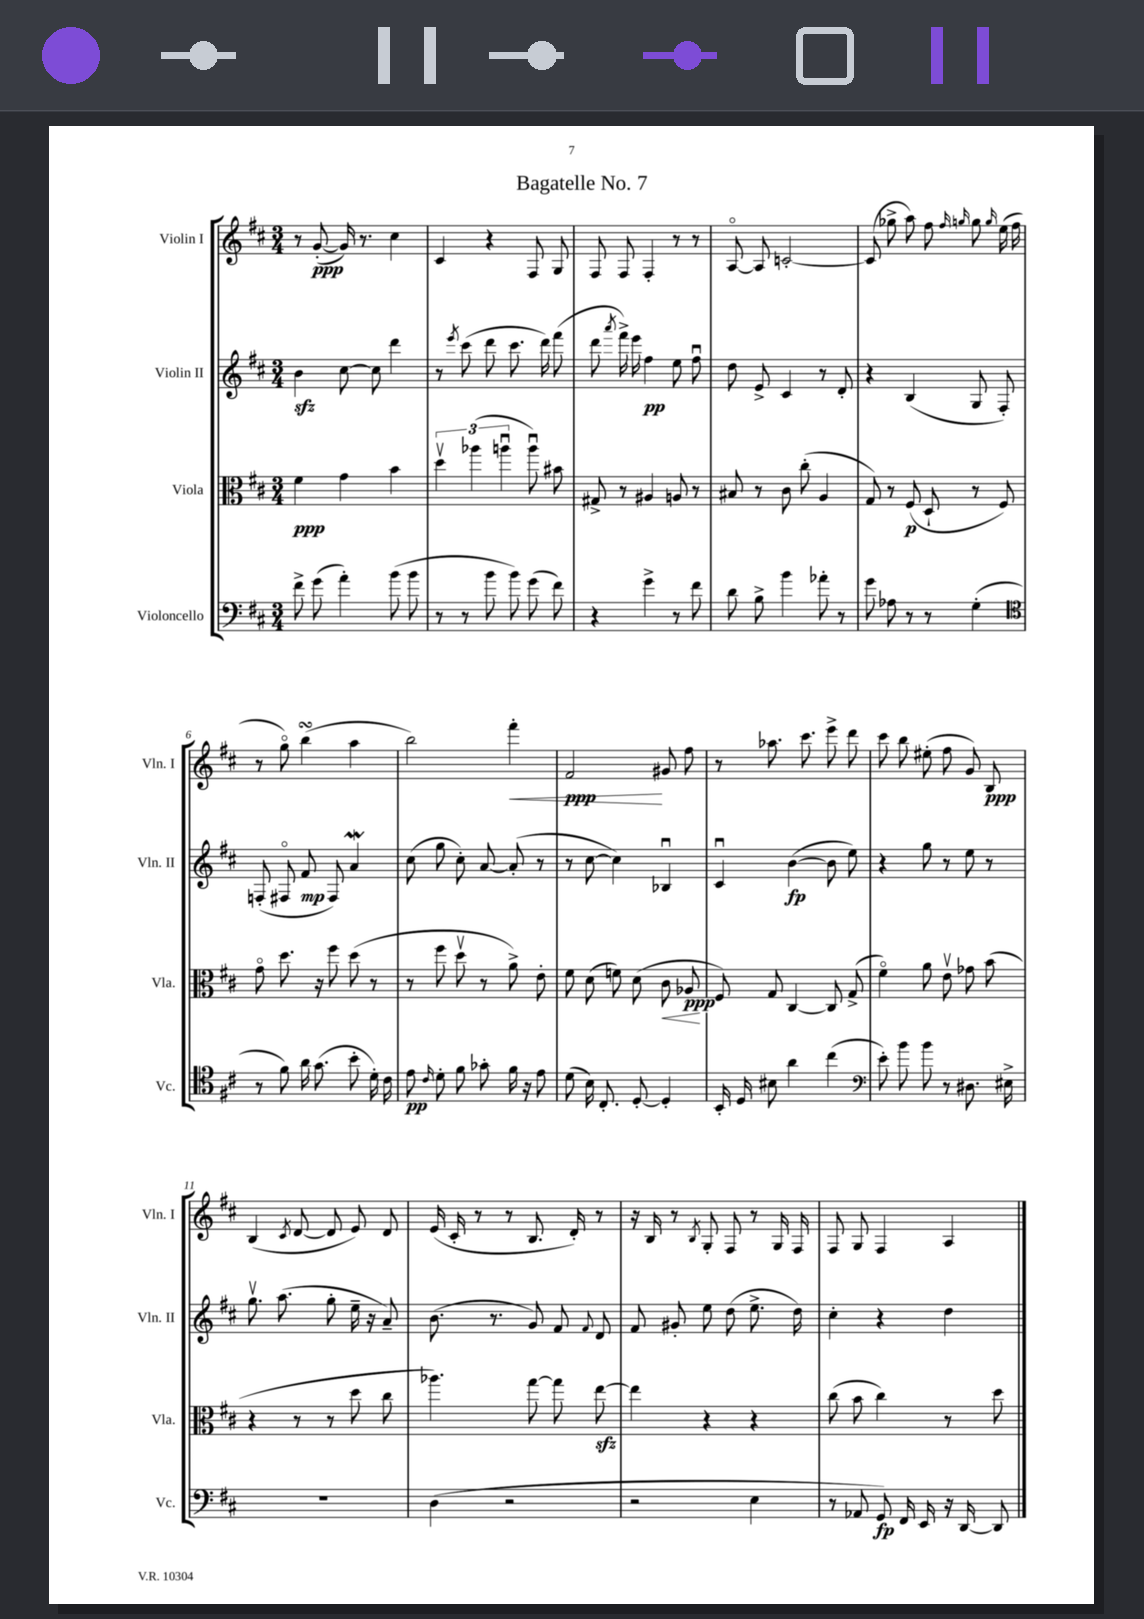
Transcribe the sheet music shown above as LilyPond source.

\header { title = "Bagatelle No. 7" }
<<
\new StaffGroup <<
\new Staff = "s0" \with { instrumentName = "Violin I" shortInstrumentName = "Vln. I" } {
    \clef treble \key d \major \numericTimeSignature \time 3/4
    \autoBeamOff r8 g'8~-.\ppp( g'16) r8. cis''4 |
    cis'4 r4 fis8 g8 |
    fis8 fis8 fis4-. r8 r8 |
    a8~\flageolet a8 c'2~-. |
    c'8( ges''8-> a''8) fis''8 \grace { fis''16 g''16 } g''8 \grace { g''16 } e''16( fis''16 |
    r8 g''8\flageolet) b''4\turn( a''4 |
    b''2) fis'''4-.\< |
    fis'2\ppp\! gis'8 fis''8 |
    r8 aes''8. cis'''8. e'''8-> d'''8 |
    cis'''8 b''8 eis''8-.( fis''8 g'8) b8\ppp |
    b4( \acciaccatura { cis'8 } d'8~ d'8 e'8) d'8 |
    e'16( cis'16-. r8 r8 b8. d'16-.) r8 |
    r16 b16 r8 \acciaccatura { b8 } g8-. fis8 r8 g16 fis16 |
    fis8 g8 fis4 a4 \bar "|." |
}
\new Staff = "s1" \with { instrumentName = "Violin II" shortInstrumentName = "Vln. II" } {
    \clef treble \key d \major \numericTimeSignature \time 3/4
    \autoBeamOff b'4\sfz cis''8~ cis''8 d'''4 |
    r8 \acciaccatura { e'''8 } cis'''8( d'''8 cis'''8. d'''16) fis'''8( |
    d'''8 \acciaccatura { a'''8 } fis'''16->) e'''16 fis''4\pp e''8 fis''8\downbow |
    d''8 e'8-> cis'4 r8 d'8-. |
    r4 b4( g8 fis8-.) |
    f8-.( fis8\flageolet fis'8\mp fis8) a'4\mordent |
    cis''8( g''8 cis''8-.) a'8~ a'8-.( r8 |
    r8 cis''8~ cis''4) bes4\downbow |
    cis'4\downbow b'4~\fp( b'8 e''8) |
    r4 g''8 r8 e''8 r8 |
    g''8.\upbow a''8.( g''8-. e''16-- r16 a'8--) |
    b'8.( r8. g'8) fis'8 \appoggiatura { fis'8 } d'8 |
    fis'8 gis'8-. e''8 d''8( e''8.-> d''16) |
    cis''4-. r4 d''4 \bar "|." |
}
\new Staff = "s2" \with { instrumentName = "Viola" shortInstrumentName = "Vla." } {
    \clef alto \key d \major \numericTimeSignature \time 3/4
    \autoBeamOff fis'4\ppp g'4 b'4 |
    \tuplet 3/2 { d''4\upbow aes''4( a''4\downbow } a''8\downbow) bis'8 |
    gis8-> r8 ais4 a8 r8 |
    bis8 r8 cis'8 cis''8-.( a4 |
    g8) r8 fis8\p( d8-! r8 fis8) |
    g'8\flageolet d''8. r16 fis''8 d''8( r8 |
    r8 fis''8 d''8\upbow r8 a'8->) e'8-. |
    fis'8 d'8( f'8) d'8( cis'8\< aes8\ppp\! |
    fis8) g8 cis4~ cis8 g8->( |
    fis'4\flageolet) a'8 e'8\upbow ges'8 b'8( |
    r4 r8 r8 d''8 cis''8 |
    aes''4.) g''8~ g''8 e''8~\sfz |
    e''4 r4 r4 |
    cis''8( b'8 cis''4) r8 d''8 \bar "|." |
}
\new Staff = "s3" \with { instrumentName = "Violoncello" shortInstrumentName = "Vc." } {
    \clef bass \key d \major \numericTimeSignature \time 3/4
    \autoBeamOff fis'8-> g'8( a'4-.) b'8( b'8 |
    r8 r8 b'8 b'8) g'8( fis'8) |
    r4 g'4-> r8 fis'8 |
    d'8 b8-> b'4 aes'8-. r8 |
    g'8 aes8 r8 r8 g4-.( |
    \clef tenor r8 fis'8) a'16 g'8.( b'8-. d'16-.) cis'16 |
    e'8\pp \grace { cis'16 } d'8-. fis'8 ges'8-. fis'16 r16 e'8 |
    d'8( b16) cis8.-. d8~-. d4-. |
    b,16-. d16 bis8 a'4 cis''4( |
    \clef bass e'8-.) b'8 b'8 r8 dis8. eis16-> |
    R2. |
    d4( r2 |
    r2 e4 |
    r8 aes,8 g,8\fp) fis,16 e,16 r16 d,16~ d,8 \bar "|." |
}
>>
>>
